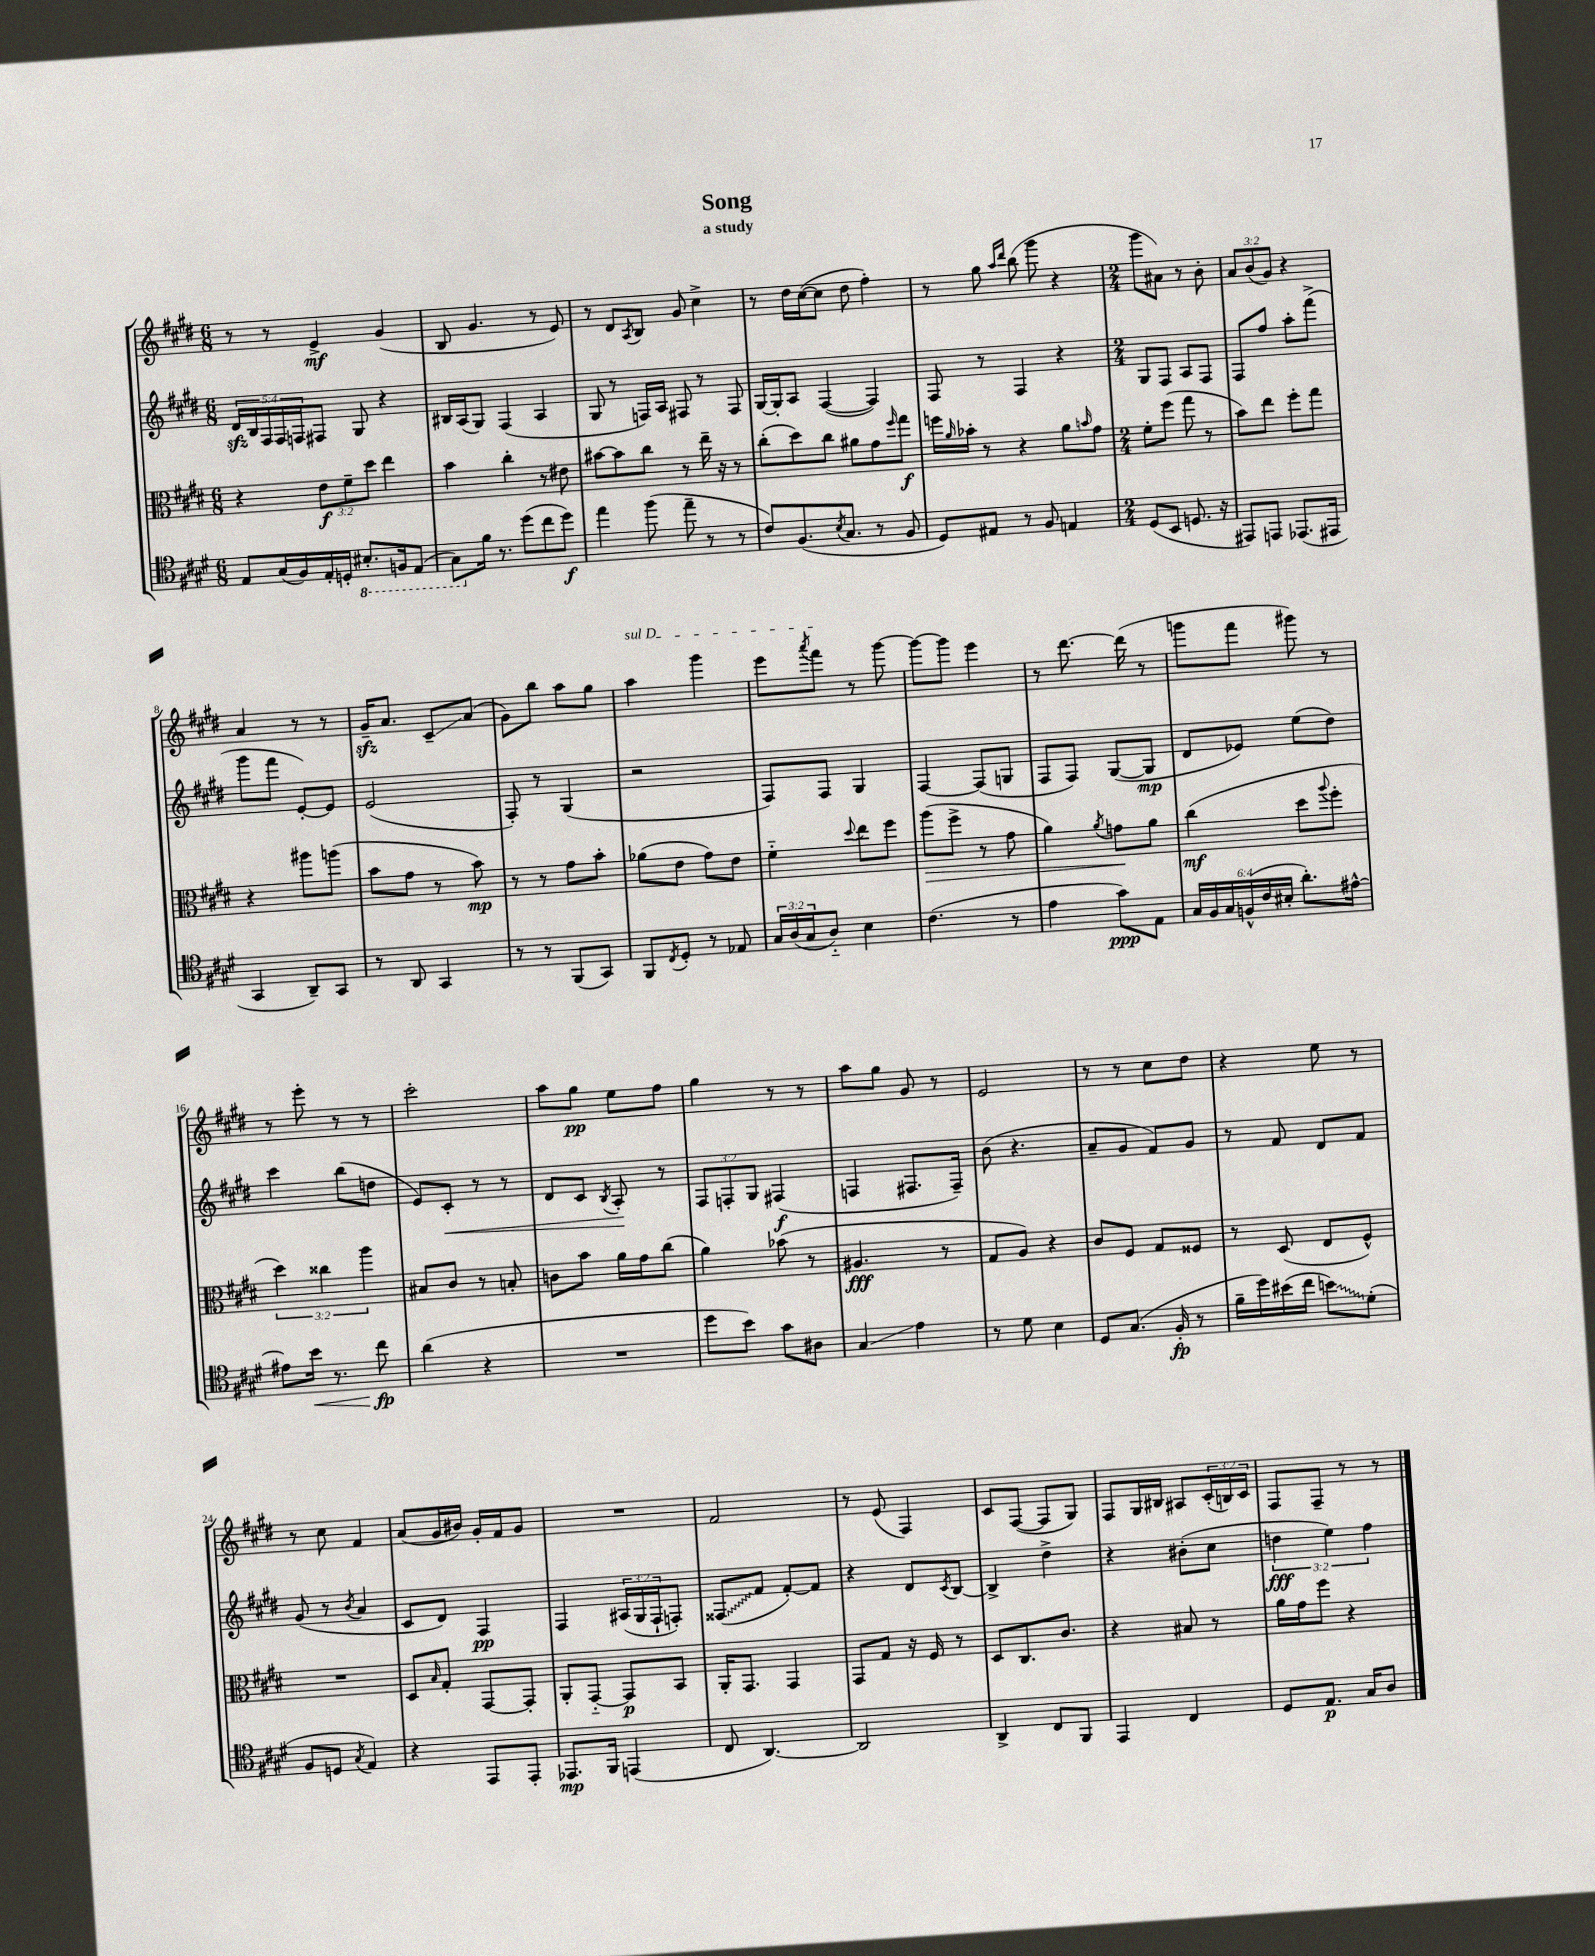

**kern	**kern	**kern	**kern
*staff4	*staff3	*staff2	*staff1
*clefC4	*clefC3	*clefG2	*clefG2
*k[f#c#g#d#]	*k[f#c#g#d#]	*k[f#c#g#d#]	*k[f#c#g#d#]
*M6/8	*M6/8	*M6/8	*M6/8
8E	4r	20d#	8r
.	.	20B	.
.	.	20F#	.
(16G#	.	.	8r
.	.	20F#	.
16F#)	.	.	.
.	.	20F	.
16E'	12e	8F#	4e^
16D'	.	.	.
.	12f#~	.	.
8.BB#'	.	8G#	.
.	12dd#	.	.
.	4ee	4r	(4g#
16FF	.	.	.
(8EE	.	.	.
=	=	=	=
8GG#)	4b	16B#	8B
.	.	(16A	.
16f#	.	8G#)	4.g#
8.r	.	.	.
.	4cc#'	(4F#	.
(8dd#	.	.	.
8cc#	8r	4A	8r
8dd#)	8e#	.	8e)
=	=	=	=
4ee	[8b#	8G#	8r
.	8b#]	8r	8d#
.	.	.	8qA
(8ff#	8cc#	16F)	8B
.	.	16A	.
8ee~	8r	8F#	8g#
8r	16ee~	8r	4cc#^
.	16r	.	.
8r	8r	8F#	.
=	=	=	=
8c#)	(8cc#'	[16G#	8r
.	.	16G#']	.
(8.F#	8dd#)	8A	16dd#
.	.	.	([16cc#
.	8cc#	([4F#	8cc#]
8qB	.	.	.
8.G#	.	.	.
.	8a#	.	8dd#
8r	8g#	4F#])	4ff#')
.	16qqff#	.	.
8F#	8gg#	.	.
=	=	=	=
8D#)	16ff	8F#	8r
.	16qqa	.	.
.	16b-'	.	.
8E#	8r	8r	8gg#
.	.	.	16qqaa
.	.	.	16qqddd#
8r	4r	4F#	(8bb
8F#	.	.	8ggg#
4E	8a	4r	4r
.	16qqb	.	.
.	8g#	.	.
=	=	=	=
*M2/4	*M2/4	*M2/4	*M2/4
(8D#	8f#'	8G#	8ggg#
8BB	(8ff#	8F#	8a#)
8.D	8gg#	8A	8r
.	8r	8F#	8b'
16r	.	.	.
=	=	=	=
8EE#)	8b)	8F#	12a
.	.	.	(12b
8EE	8ee	8ff#	.
.	.	.	12g#)
(8.EE-	8ff#'	8aa'	4r
.	8gg#	(8fff#^	.
16EE#	.	.	.
=	=	=	=
4GG#	4r	8ggg#	4a
.	.	8fff#	.
8AA~)	8aa#	[8e')	8r
8GG#	(8aa	8e]	8r
=	=	=	=
8r	8b	(2e	16g#~
.	.	.	8.a
8AA	8g#	.	.
4GG#	8r	.	8c#~
.	8b)	.	(8a
=	=	=	=
8r	8r	8F#')	8g#)
8r	8r	8r	8bb
(8FF#	8g#	(4G#	8aa
8GG#)	8b'	.	8gg#
=	=	=	=
8FF#	(8a-	2r	4aa
8qC#	.	.	.
8D#'	8e	.	.
8r	8g#)	.	4ggg#
8E-	8e	.	.
=	=	=	=
24G#	4f#'~	8F#)	8eee
(24A	.	.	.
24G#	.	.	.
.	.	.	8qaaa
8A'~)	.	8F#	8fff#
.	8qqdd#	.	.
4B	8ee	4G#	8r
.	8ff#	.	[8ggg#
=	=	=	=
(4.c#	(8aa	[4F#	8ggg#_
.	8ff#^	.	8ggg#]
.	8r	(8F#]	4eee
8r	8g#	8G	.
=	=	=	=
4e	4a)	8F#	8r
.	.	8F#)	[8.ddd#
.	8qa	.	.
8g#)	8g	([8G#	.
.	.	.	(16ddd#]
8E	8a	8G#]	8r
=	=	=	=
24G#	(4cc#	8d#	8ggg
24F#	.	.	.
24G#	.	.	.
(24F^^	.	8e-)	8fff#
24c#	.	.	.
24B#'	.	.	.
8.a')	8dd#	(8ee	8ggg#)
.	8qqaa	.	.
.	8ff#'	8dd#)	8r
[16e#^^	.	.	.
=	=	=	=
8e#]	6dd#)	4ccc#	8r
16b	.	.	8eee'
.	6cc##	.	.
8.r	.	.	.
.	.	(8bb	8r
.	6aa	.	.
8cc#	.	8dd	8r
=	=	=	=
(4a	8B#	8e)	2ccc#'
.	8c#	8c#'	.
4r	8r	8r	.
.	8B'	8r	.
=	=	=	=
2r	8c	8d#	8aa
.	8b	8c#	8gg#
.	.	8qB	.
.	16a	8A'	8ee
.	16g#	.	.
.	(8cc#	8r	8ff#
=	=	=	=
8dd#	4a)	12F#	4gg#
.	.	12F'	.
8b)	.	.	.
.	.	12G#	.
8g#	(8b-	(4F#	8r
8A#	8r	.	8r
=	=	=	=
4G#	4.A#	4F	8aa
.	.	.	8gg#
4e	.	8.F#	8g#
.	8r	.	8r
.	.	16F#~)	.
=	=	=	=
8r	8G#	(8b	2e
8d#	8A)	4.r	.
4B	4r	.	.
=	=	=	=
8D#	8c#	8a~	8r
(8.G#	8F#	8g#	8r
.	8G#	8f#)	8cc#
16F#'	.	.	.
8r	8F##	8g#	8dd#
=	=	=	=
16f#~	8r	8r	4r
16dd#)	.	.	.
(16b#	(8D#	8f#	.
16cc#	.	.	.
8b)	8E	8d#	8ee
(8d#'	8F#^^)	8f#	8r
=	=	=	=
8F#	2r	(8g#	8r
8D	.	8r	8cc#
8qG#	.	8qb	.
4E)	.	4a	4f#
=	=	=	=
4r	8D#	8c#	(8a
.	16qqB	.	.
.	8G#'	8d#)	16g#
.	.	.	16b#)
8EE	[8GG#	4F#	16g#'
.	.	.	16f#
8EE'	8GG#']	.	8g#
=	=	=	=
8.EE-	8AA'	4F#	2r
.	[8GG#'~	.	.
16FF#	.	.	.
(4EE	8GG#]	(24A#	.
.	.	24G#	.
.	.	24F#`	.
.	8BB	8F')	.
=	=	=	=
8C#	16AA'	(8F##	2f#
.	8.GG#	.	.
[4.AA)	.	8f#	.
.	4GG#	[8f#')	.
.	.	8f#]	.
=	=	=	=
2AA]	8GG#	4r	8r
.	8G#	.	(8e
.	16r	8d#	4F#)
.	16F#	.	.
.	.	8qc#	.
.	8r	[8B	.
=	=	=	=
4AA^	8D#	4B^]	8c#
.	8.C#	.	([8F#
8C#	.	4dd#^	8F#]
.	8.c#	.	.
8FF#	.	.	8G#)
=	=	=	=
4EE	4r	4r	8F#
.	.	.	16G#
.	.	.	16B#
4C#	8B#	(8b#'	8A#
.	8r	8cc#	(24c#'
.	.	.	24B)
.	.	.	24c#
=	=	=	=
8D#	16a	6dd	8F#
.	16g#	.	.
8.E	8ff#	.	8F#~
.	.	6ee)	.
.	4r	.	8r
16G#	.	.	.
.	.	6ff#	.
8A	.	.	8r
==	==	==	==
*-	*-	*-	*-
